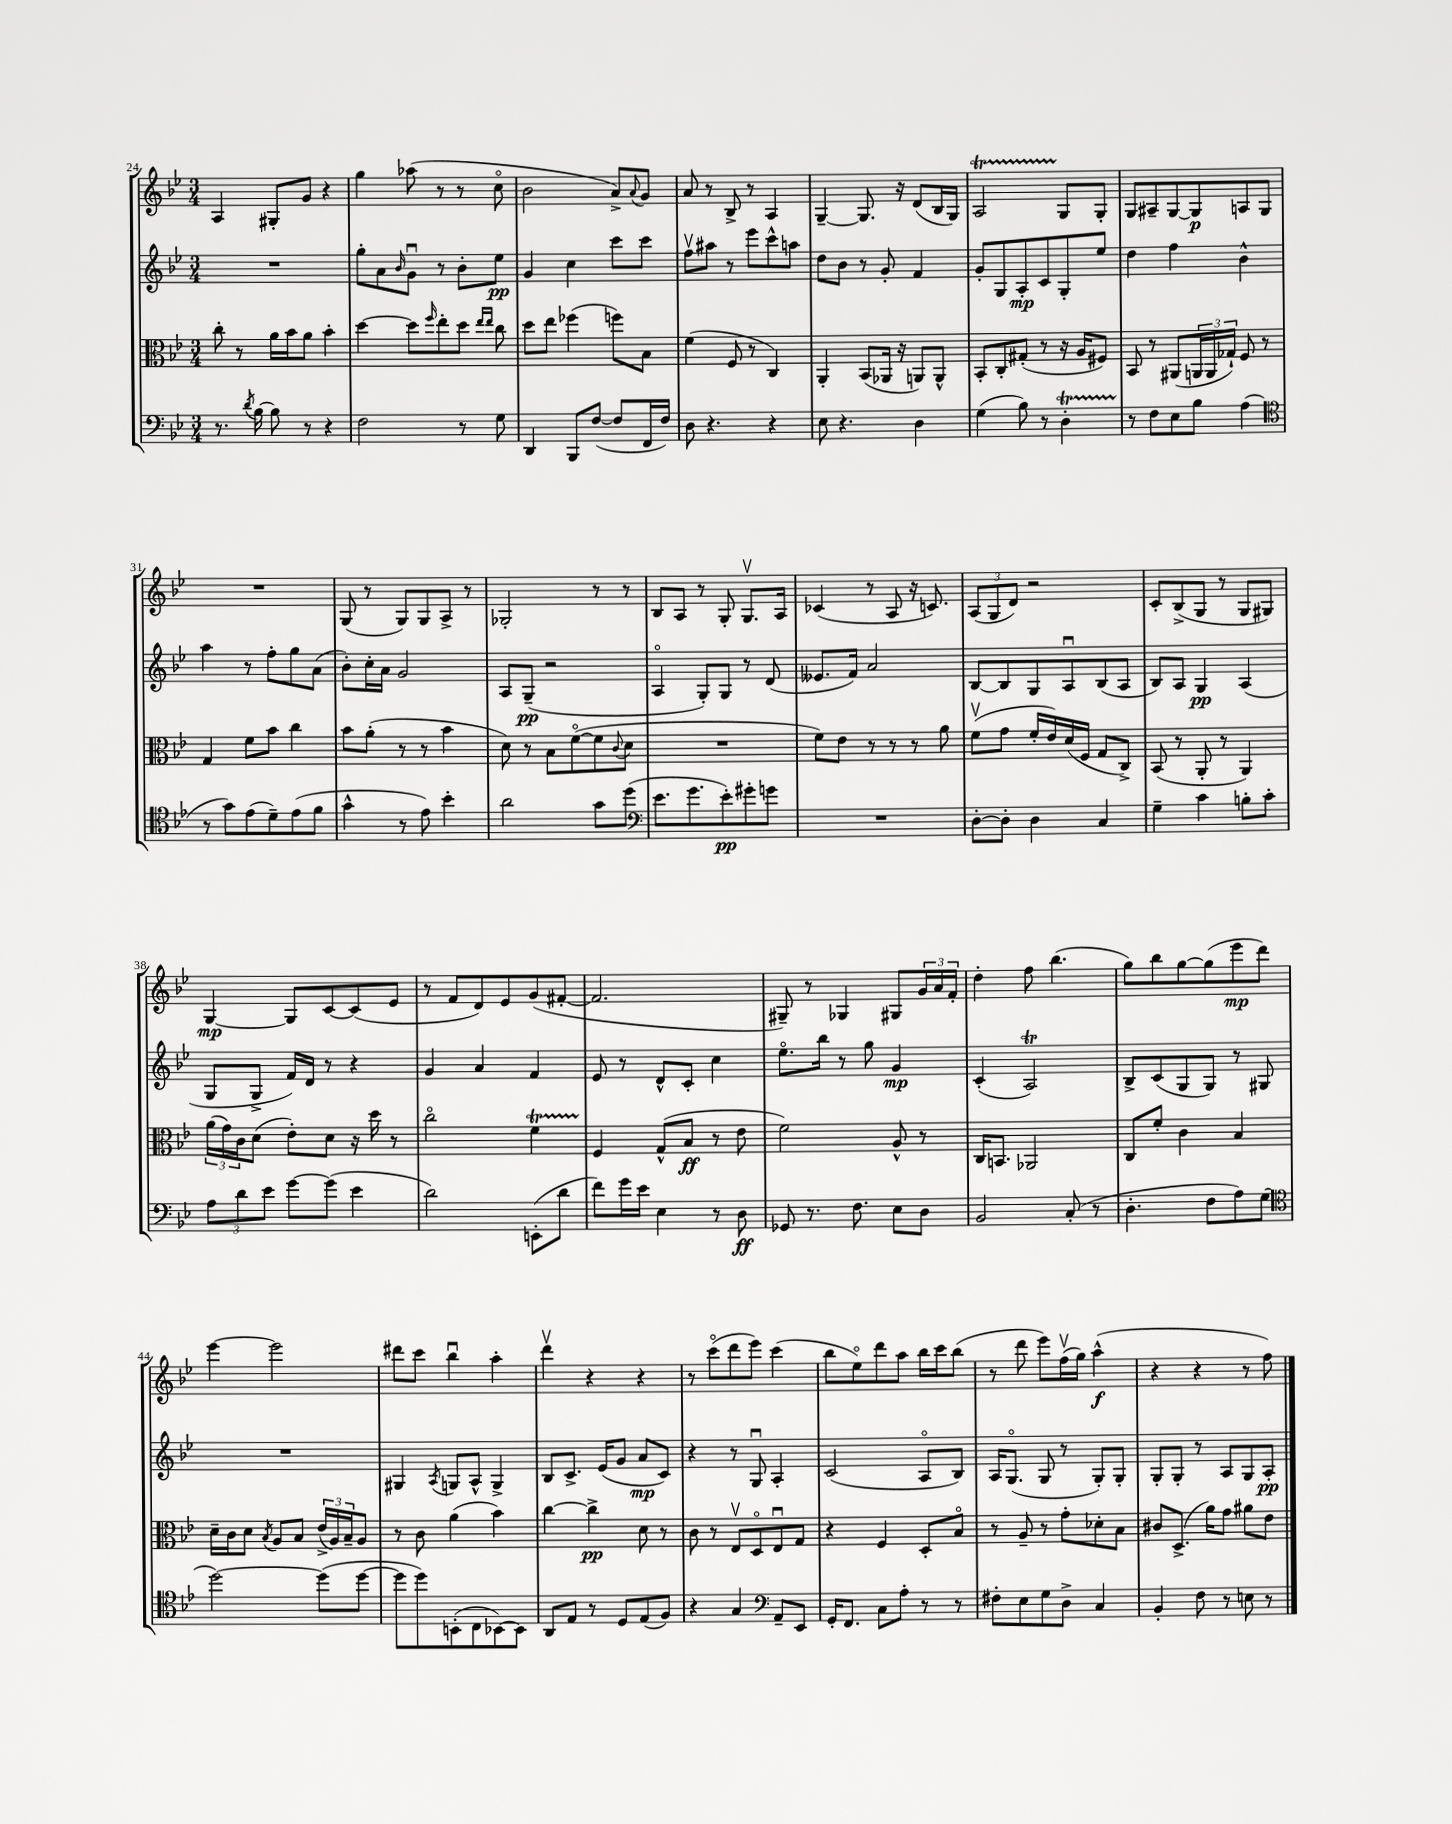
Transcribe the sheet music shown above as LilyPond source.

<<
\new StaffGroup <<
\new Staff = "s0" {
    \clef treble \key bes \major \numericTimeSignature \time 3/4
    a4 gis8-. g'8 r4 |
    g''4 aes''8( r8 r8 c''8\flageolet |
    bes'2 a'8->) \appoggiatura { a'8 } g'8 |
    a'8 r8 bes8-> r8 a4 |
    g4~-- g8. r16 d'8( bes16 g16) |
    a2\startTrillSpan g8\stopTrillSpan g8-. |
    g8 ais8-- g8~ g8\p a8 g8 |
    R2. |
    g8( r8 g8) g8 a8-> r8 |
    ges2-. r8 r8 |
    bes8 a8 r8 g8-. g8.\upbow a16 |
    ces'4( r8 a8 r16 c'8.) |
    \tuplet 3/2 { a8( g8 d'8) } r2 |
    c'8-. bes8->( g8 r8 g8 gis8) |
    g4~\mp g8 c'8~ c'8( ees'8 |
    r8 f'8 d'8) ees'8 g'8( fis'8~-. |
    fis'2. |
    gis8--) r8 ges4 gis8 \tuplet 3/2 { g'16 a'16 f'16-. } |
    d''4-. f''8 bes''4.( |
    g''8) bes''8 g''8~ g''8( ees'''8\mp d'''8) |
    ees'''4~ ees'''2 |
    dis'''8 c'''8 bes''4\downbow a''4-. |
    d'''4\upbow r4 r4 |
    r8 c'''8\flageolet( d'''8 ees'''8) c'''4( |
    bes''8 ees''8\flageolet) d'''8 a''8 bes''16 c'''16 bes''8( |
    r8 d'''8 ees'''8) f''16\upbow( g''16) a''4-^\f( |
    r4 r4 r8 f''8) \bar "|." |
}
\new Staff = "s1" {
    \clef treble \key bes \major \numericTimeSignature \time 3/4
    R2. |
    g''8-. a'8 \grace { bes'16 } g'8\downbow r8 bes'8-. ees''8\pp |
    g'4 c''4 c'''8 c'''8 |
    f''8\upbow ais''8 r8 ees'''8 c'''8-^ a''8 |
    d''8 bes'8 r8 g'8-. f'4 |
    g'8-. g8 a8-.\mp c'8 g8-. ees''8 |
    d''4 f''4 bes'4-^ |
    a''4 r8 f''8-. g''8 a'8( |
    bes'8-.) c''16-. a'16 g'2 |
    a8 g8--\pp( r2 |
    a4\flageolet g8-.) g8 r8 d'8( |
    eeses'8. f'16) a'2 |
    bes8~ bes8 g8 a8\downbow bes8( a8 |
    bes8) a8 g4\pp a4( |
    g8 g8-> f'16) d'16 r8 r4 |
    g'4 a'4 f'4 |
    ees'8 r8 d'8-^ c'8-. c''4 |
    ees''8.\flageolet bes''16 r8 g''8 g'4\mp |
    c'4-.( a2\trill) |
    bes8-> c'8( g8 g8) r8 gis8 |
    R2. |
    gis4 \acciaccatura { a8 } g8 a8-^ g4-> |
    bes8 c'8.-> ees'16( g'8 a'8\mp c'8) |
    r4 r8 g8\downbow a4-. |
    c'2( a8\flageolet bes8) |
    a16 g8.\flageolet( g8 r8 g8-.) g8-. |
    g8-. g8-. r8 a8 g8 a8-.\pp \bar "|." |
}
\new Staff = "s2" {
    \clef alto \key bes \major \numericTimeSignature \time 3/4
    c''8-. r8 a'16 bes'16 a'8 bes'4-. |
    d''4~ d''8 \grace { f''16 } ees''8-. d''8 \grace { ees''16 ees''16 } c''8 |
    d''8 ees''8 fes''4( f''8) bes8 |
    f'4( f8 r8 c4) |
    a,4-. bes,8( aes,16 r16 a,8) a,8-^ |
    bes,8-. c8-. gis8-.( r8 r16 a16 fis8) |
    bes,8 r8 ais,8( \tuplet 3/2 { a,16 a,16 ges16-!) } f8 r8 |
    g4 f'8 bes'8 c''4 |
    bes'8 a'8-.( r8 r8 bes'4 |
    d'8) r8 bes8 f'8~\flageolet( f'8 \appoggiatura { c'8 } d'8 |
    R2. |
    f'8) ees'8 r8 r8 r8 a'8 |
    f'8\upbow( g'8 f'16-. ees'16) d'16( f16 g8 c8->) |
    bes,8( r8 a,8-. r8 a,4) |
    \tuplet 3/2 { a'16( g'16) c'16 } d'8( ees'8-.) d'8 r16 d''16 r8 |
    c''2\flageolet f'4\startTrillSpan |
    f4\stopTrillSpan g8-^( bes8\ff r8 ees'8 |
    f'2) a8-^ r8 |
    c16 b,8. aes,2 |
    c8 f'8-. c'4 bes4 |
    d'16-- c'16 d'8 \acciaccatura { bes8 } a8 bes8 \tuplet 3/2 { ees'16->( a16) bes16-- } a8 |
    r8 c'8 a'4( bes'4) |
    c''4~ c''4->\pp d'8 r8 |
    c'8 r8 ees8\upbow d8\flageolet ees8\downbow g8 |
    r4 f4 d8-. bes8\flageolet |
    r8 a8-- r8 g'8-. des'8-. bes8 |
    cis'8 d8.->( a'16) g'8 ais'8 ees'8 \bar "|." |
}
\new Staff = "s3" {
    \clef bass \key bes \major \numericTimeSignature \time 3/4
    r8. \acciaccatura { d'8 } bes16~ bes8 r8 r4 |
    f2 r8 g8 |
    d,4 bes,,8 f8~( f8 f,16 f16) |
    d8 r4. r4 |
    ees8 r4. d4 |
    g4( bes8) r8 d4-.\startTrillSpan |
    r8\stopTrillSpan f8 ees8 bes8 a4( |
    \clef tenor r8 g'8) ees'8( d'8--) ees'8( f'8 |
    g'4-^ r8 ees'8) bes'4-. |
    a'2 g'8 d''8( |
    \clef bass ees'8. g'8. ees'8-.\pp) gis'8-. g'8 |
    R2. |
    d8~-. d8-. d4 c4 |
    g4-- c'4 b8-. c'8-. |
    \tuplet 3/2 { a8 d'8 ees'8 } g'8~ g'8( ees'4 |
    d'2) e,8-.( d'8 |
    f'8) g'16 ees'16 ees4 r8 d8\ff |
    ges,8 r8. f8. ees8 d8 |
    bes,2 c8-.( r8 |
    d4.-. f8 a8) g8( |
    \clef tenor d''2~) d''8( d''8~ |
    d''8 d''8) b,8-.( c8 bes,8~) bes,8 |
    a,8 ees8 r8 d8 ees8( f8) |
    r4 g4 \clef bass a,8-- ees,8 |
    g,16-. f,8. c8 a8-. r8 r8 |
    fis8-. ees8 g8 d8-> c4 |
    bes,4-. f8 r8 e8 r8 \bar "|." |
}
>>
>>
\layout { \context { \Score currentBarNumber = #24 } }
